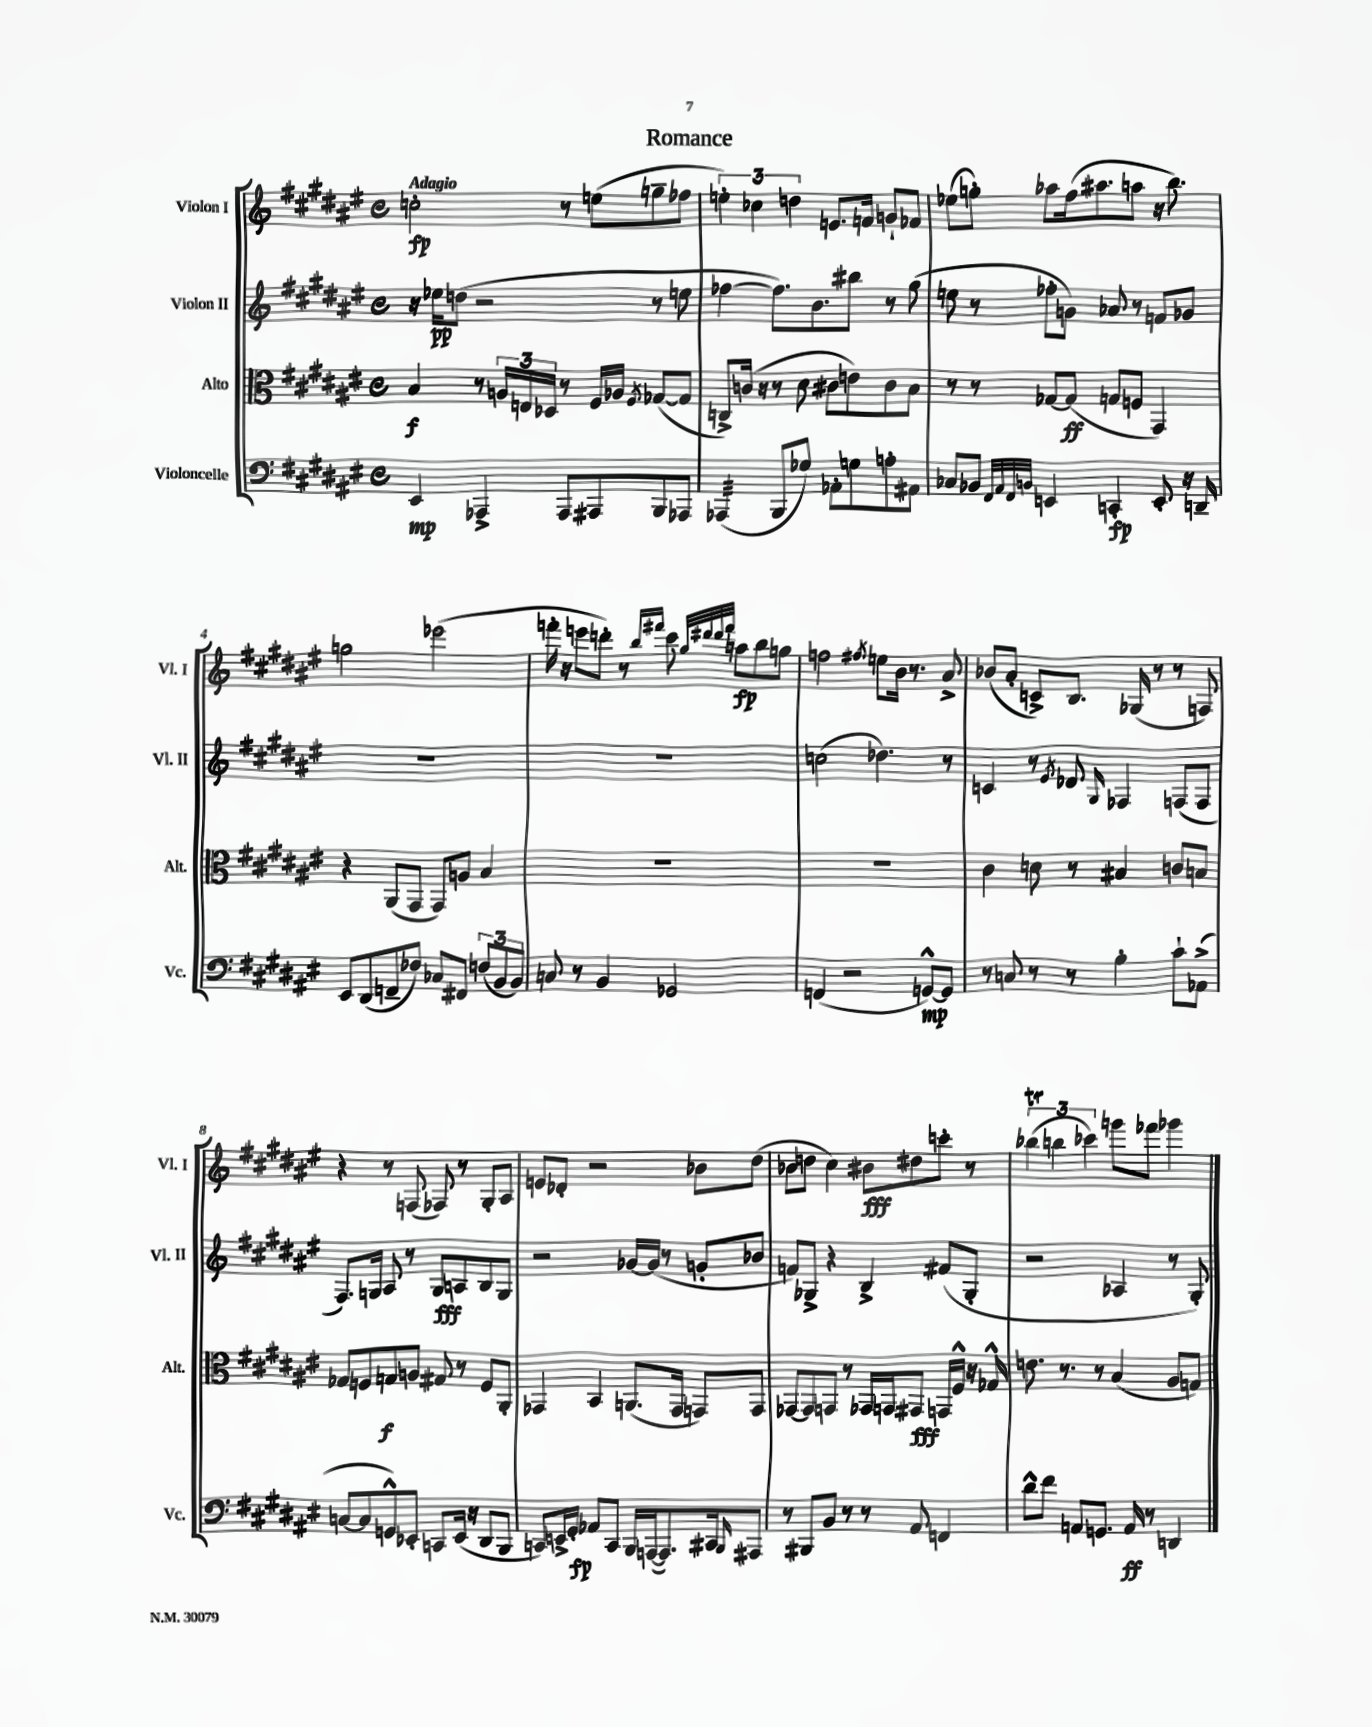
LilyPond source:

\header { title = "Romance" }
<<
\new StaffGroup <<
\new Staff = "s0" \with { instrumentName = "Violon I" shortInstrumentName = "Vl. I" } {
    \clef treble \key fis \major \defaultTimeSignature \time 4/4 \tempo "Adagio"
    c''2-.\fp r8 e''8( g''8-- fes''8 |
    \tuplet 3/2 { e''4-.) ces''4 d''4 } e'8. f'16 g'8-! fes'8 |
    ees''8( g''8-.) aes''8 fis''16( ais''8. a''8 r16 b''8.) |
    g''2 ees'''2( |
    f'''16-. r16 e'''8 d'''8-.) r8 \grace { b''16 fis'''16 } cis'''8 \grace { gis''32 dis'''32 dis'''32 fis'''32 } a''8\fp b''8 g''8 |
    f''2 \acciaccatura { fis''8 } e''8 b'16 r8. ais'8-> |
    bes'8( ais'8-. c'8->) b8. ges16( r8 r8 f8) |
    r4 r8 f8( fes8) r8 gis8-. ais8 |
    e'8 des'8-. r2 bes'8 dis''8( |
    bes'8 d''8 cis''4) bis'8\fff dis''8 c'''8-. r8 |
    \tuplet 3/2 { bes''4\trill( b''4 ces'''4) } g'''8 fes'''8 ges'''4 \bar "|." |
}
\new Staff = "s1" \with { instrumentName = "Violon II" shortInstrumentName = "Vl. II" } {
    \clef treble \key fis \major \defaultTimeSignature \time 4/4
    r16 ees''16\pp d''8( r2 r8 e''8 |
    fes''4~ fes''8.) b'8. bis''8 r8 gis''8( |
    e''8 r8 fes''8-. g'8) aes'8 r8 f'8 ges'8 |
    R1 |
    R1 |
    c''2( des''4.) r8 |
    c'4 r8 \acciaccatura { eis'8 } des'8 \grace { gis16 } fes4 f8( f8 |
    fis8.) g16 ais8 r8 g8\fff a8 b8 g8 |
    r2 ges'16~ ges'16( r8 g'8-. bes'8 |
    f'8) ges8-> r4 b4-> fis'8( ges8-. |
    r2 aes4 r8 gis8-.) \bar "|." |
}
\new Staff = "s2" \with { instrumentName = "Alto" shortInstrumentName = "Alt." } {
    \clef alto \key fis \major \defaultTimeSignature \time 4/4
    b4\f r8 \tuplet 3/2 { a16 e16 des16 } r8 fis16 aes16 \acciaccatura { fis8 } ges8~( ges8 |
    c8->) c'16( r16 r8 dis'8 cis'8 e'8) cis'8 b8 |
    r8 r8 ges8~ ges8\ff( g8 f8 gis,4) |
    r4 ais,8( gis,8 gis,8) a8 b4 |
    R1 |
    R1 |
    cis'4 d'8 r8 bis4 c'8 b8 |
    ges8 f8 g8\f a8 gis8 r8 f8 ais,8-. |
    ges,4 b,4 a,8.( ges,16 g,8) g,8 |
    ges,8~ ges,8 g,8 r8 ges,16 g,16 gis,8\fff g,16 fis16-^ r16 ges16-^ |
    e'8. r8. r8 b4( ais8 g8) \bar "|." |
}
\new Staff = "s3" \with { instrumentName = "Violoncelle" shortInstrumentName = "Vc." } {
    \clef bass \key fis \major \defaultTimeSignature \time 4/4
    eis,4\mp aes,,4-> aes,,8 ais,,8 b,,8 aes,,8 |
    aes,,4:32( b,,8 ges8) aes,8-. g8 a8-. ais,8 |
    ces8 bes,8 \grace { fis,32 ais,32 fis,32 b,32 } e,4 c,4-.\fp e,8-. r16 d,16-- |
    eis,8 dis,8( f,8-- fes8) ces8 fis,8 \tuplet 3/2 { f8( b,8 b,8) } |
    c8 r8 b,4 ges,2 |
    f,4( r2 g,8~-^\mp) g,8 |
    r8 c8 r8 r8 b4-. cis'8-! aes,8->( |
    c8~ c8 g,8-^) ees,8-. c,8 ees,16( r16 dis,8 b,,8 |
    c,8) e,16-> gis,16-.\fp aes,8 c,8 b,,16 a,,16~( a,,8.) cis,16 \grace { b,,16 } ais,,8 |
    r8 bis,,8 b,8 r8 r8 ais,8 f,4 |
    dis'8-^ fis'8 a,8 g,8. a,16\ff r8 d,4 \bar "|." |
}
>>
>>
